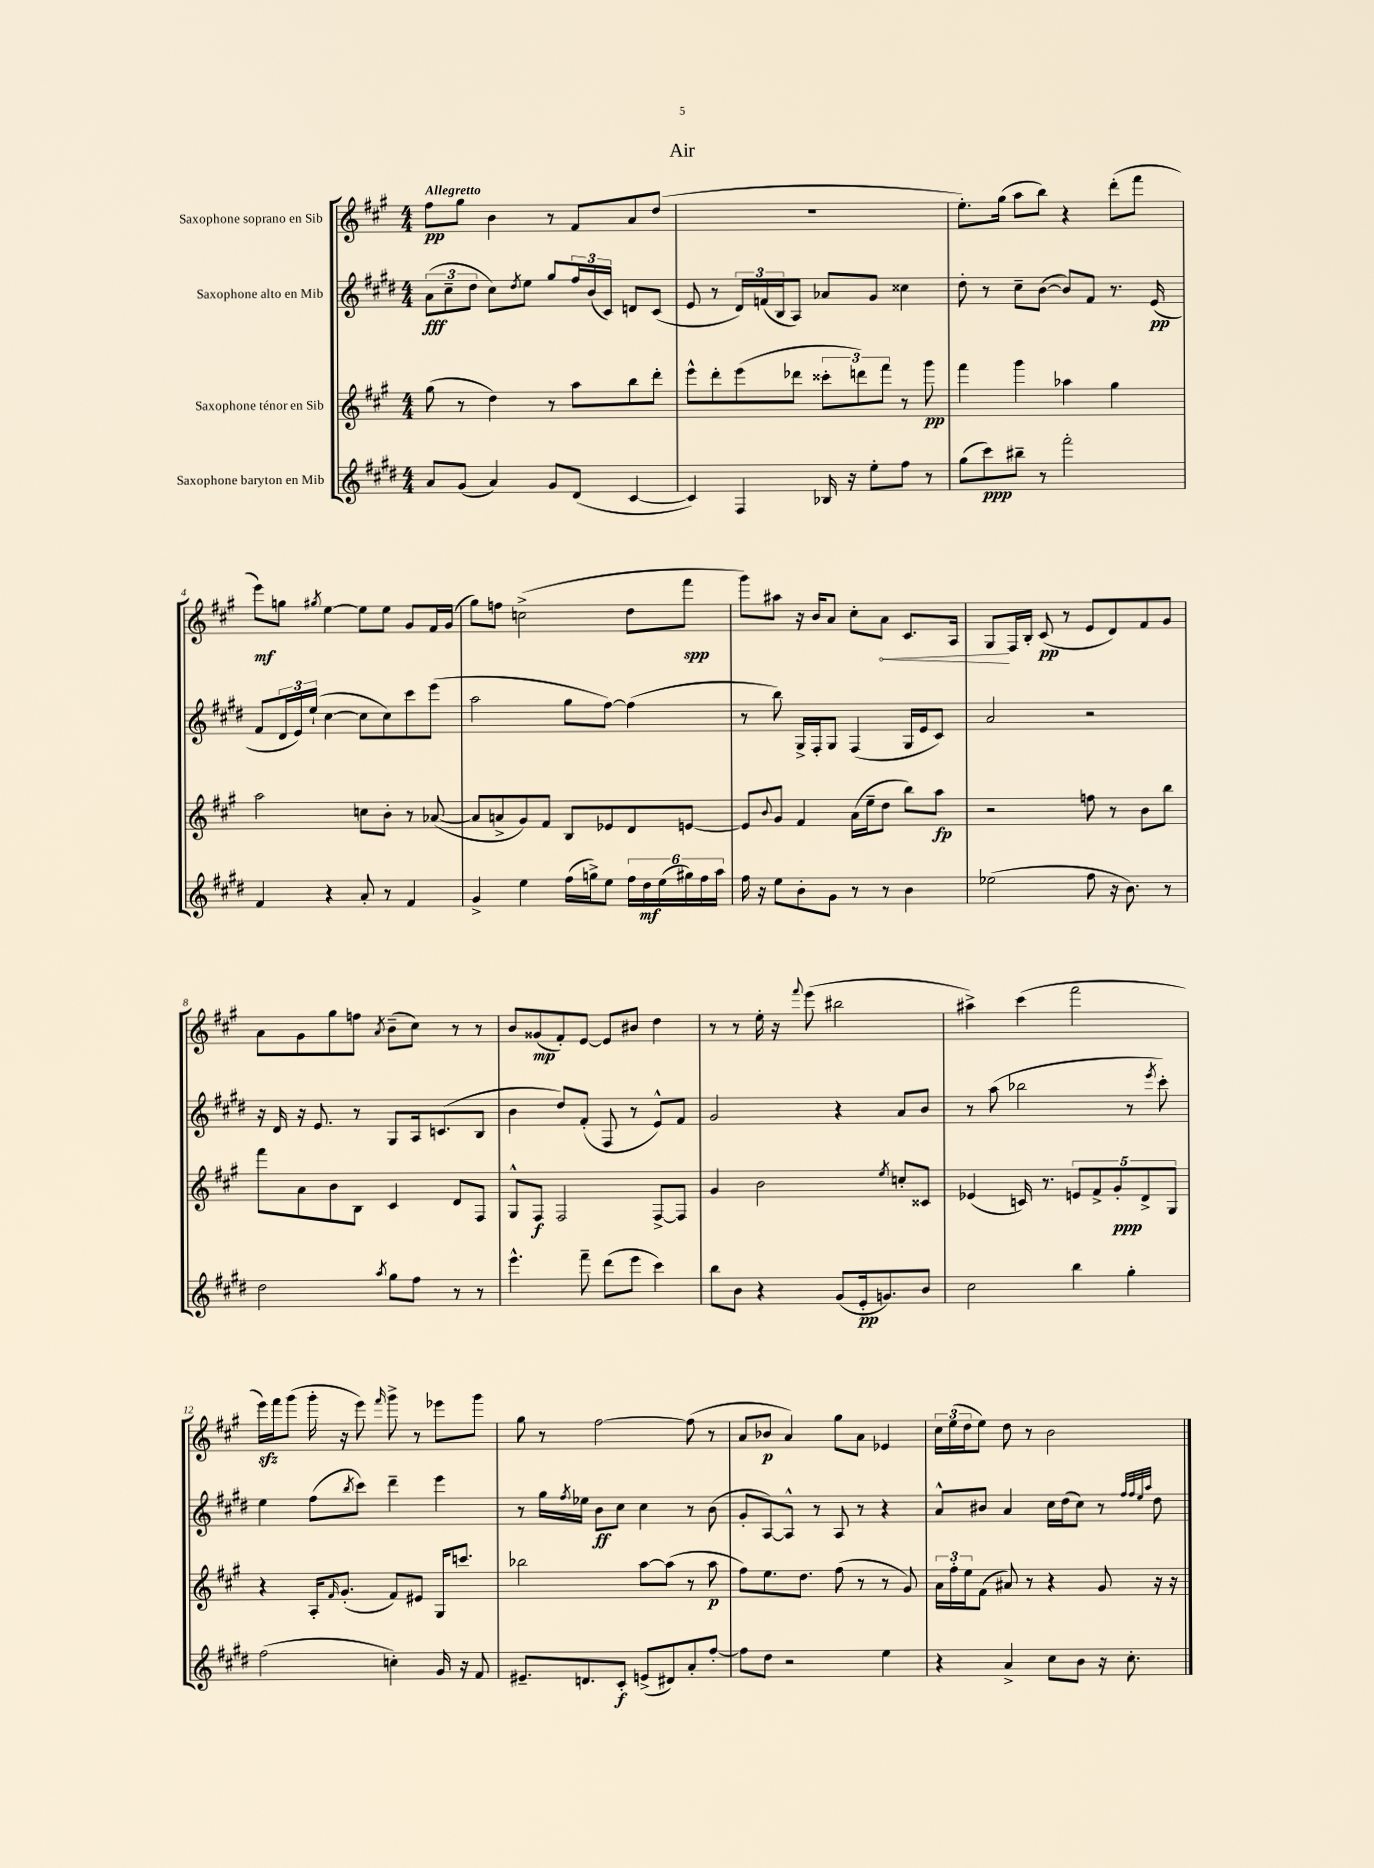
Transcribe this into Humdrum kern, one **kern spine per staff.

**kern	**dynam	**kern	**dynam	**kern	**dynam	**kern	**dynam
*part4	*part4	*part3	*part3	*part2	*part2	*part1	*part1
*staff4	*staff4	*staff3	*staff3	*staff2	*staff2	*staff1	*staff1
*I"Saxophone baryton en Mib	*	*I"Saxophone ténor en Sib	*	*I"Saxophone alto en Mib	*	*I"Saxophone soprano en Sib	*
*clefG2	*	*clefG2	*	*clefG2	*	*clefG2	*
*k[f#c#g#d#]	*	*k[f#c#g#]	*	*k[f#c#g#d#]	*	*k[f#c#g#]	*
*M4/4	*	*M4/4	*	*M4/4	*	*M4/4	*
=1	=1	=1	=1	=1	=1	=1	=1
!	!	!	!	!	!	!LO:TX:a:B:t=Allegretto	!
8a/L	.	(8gg#\	.	(12a\L	fff	8ff#\L	pp
.	.	.	.	12cc#~\	.	.	.
(8g#/J	.	8r	.	.	.	8gg#\J	.
.	.	.	.	12dd#\J	.	.	.
4a/)	.	4dd\)	.	8cc#\L)	.	4b\	.
.	.	.	.	8qdd#/	.	.	.
.	.	.	.	8ee\J	.	.	.
8g#/L	.	8r	.	8gg#/L	.	8r	.
(8d#/J	.	8aa\L	.	24ff#/L	.	8f#/L	.
.	.	.	.	(24b/	.	.	.
.	.	.	.	24c#/JJ)	.	.	.
[4c#/	.	8bb\	.	8dn/L	.	8a/	.
.	.	8ddd'\J	.	(8c#/J	.	(8dd/J	.
=2	=2	=2	=2	=2	=2	=2	=2
4c#/])	.	8eee^^\L	.	8e/	.	1r	.
.	.	8ddd'\	.	8r	.	.	.
4F#/	.	(8eee\	.	24d#/LL)	.	.	.
.	.	.	.	(24fn/	.	.	.
.	.	.	.	24B/J	.	.	.
.	.	8ddd-X\J	.	8A/J)	.	.	.
16B-X/	.	12ccc##X'\L	.	8a-X/L	.	.	.
16r	.	.	.	.	.	.	.
.	.	12dddn\)	.	.	.	.	.
8ee'\L	.	.	.	8g#/J	.	.	.
.	.	12fff#\J	.	.	.	.	.
8ff#\J	.	8r	.	4cc##X\	.	.	.
8r	.	8ggg#\	pp	.	.	.	.
=3	=3	=3	=3	=3	=3	=3	=3
(8gg#\L	.	4fff#\	.	8dd#'\	.	8.ee'\L)	.
8ccc#\)	ppp	.	.	8r	.	.	.
.	.	.	.	.	.	(16gg#\Jk	.
8bb#X~\J	.	4ggg#\	.	8cc#~\L	.	8aa\L	.
8r	.	.	.	([8b\J	.	8bb\J)	.
2fff#'\	.	4aa-X\	.	8b/L])	.	4r	.
.	.	.	.	8f#/J	.	.	.
.	.	4gg#\	.	8.r	.	(8ddd'\L	.
.	.	.	.	.	.	8fff#\J	.
.	.	.	.	(16e/	pp	.	.
!!LO:LB:g=z
=4	=4	=4	=4	=4	=4	=4	=4
4f#/	.	2aa\	.	8f#/L	.	8eee\L)	mf
.	.	.	.	24d#/L	.	8ggn\J	.
.	.	.	.	24e/)	.	.	.
.	.	.	.	(24ee`/JJ	.	.	.
.	.	.	.	.	.	8qgg#X/	.
4r	.	.	.	[4cc#\	.	[4ee\	.
8a'/	.	8ccn\L	.	8cc#\L]	.	8ee\L]	.
8r	.	8b'\J	.	8cc#\)	.	8ee\J	.
4f#/	.	8r	.	8ccc#\	.	8g#/L	.
.	.	([8a-X/	.	(8eee\J	.	16f#/L	.
.	.	.	.	.	.	(16g#/JJ	.
=5	=5	=5	=5	=5	=5	=5	=5
4g#^/	.	8a-/L]	.	2aa\	.	8gg#\L)	.
.	.	8an^/	.	.	.	8ffn\J	.
4ee\	.	8g#/)	.	.	.	(2ccn^\	.
.	.	8f#/J	.	.	.	.	.
(16ff#\LL	.	8B/L	.	8gg#\L	.	.	.
16ggn^\J)	.	.	.	.	.	.	.
8ee\J	.	8e-X/	.	[8ff#\J)	.	.	.
24ff#\LL	.	8d/	.	(4ff#\]	.	8dd\L	.
24dd#\	mf	.	.	.	.	.	.
(24ee\	.	.	.	.	.	.	.
24gg#X\)	.	[8en/J	.	.	.	8fff#\J	spp
24ff#\	.	.	.	.	.	.	.
24aa\JJ	.	.	.	.	.	.	.
=6	=6	=6	=6	=6	=6	=6	=6
16ff#\	.	8e/L]	.	8r	.	8ggg#\L)	.
16r	.	.	.	.	.	.	.
.	.	8qqb/	.	.	.	.	.
8ee\L	.	8g#/J	.	8bb\)	.	8aa#X\J	.
8b'\	.	4f#/	.	16G#^/LL	.	16r	.
.	.	.	.	16F#'/J	.	16b/KL	.
8g#\J	.	.	.	8G#/J	.	8a/J	.
8r	.	(16a\LL	.	(4F#/	.	8cc#'\L	.
.	.	16ee~\J	.	.	.	.	.
!	!	!	!	!	!	!	!LO:HP:b
8r	.	8dd\J	.	.	.	8a\J	<
4b\	.	8bb\L)	.	16G#/LL	.	8.c#/L	.
.	.	.	.	16e/J	.	.	.
.	.	8aa\J	fp	8c#/J)	.	.	.
.	.	.	.	.	.	16A/Jk	.
=7	=7	=7	=7	=7	=7	=7	=7
(2ee-X\	.	2r	.	2a/	.	8G#/L	.
.	.	.	.	.	.	16F#/L	[
.	.	.	.	.	.	16B'/JJ	.
.	.	.	.	.	.	(8c#/	pp
.	.	.	.	.	.	8r	.
8ff#\	.	8ffn\	.	2r	.	8e/L	.
16r	.	8r	.	.	.	8d/)	.
8.b\)	.	.	.	.	.	.	.
.	.	8b\L	.	.	.	8f#/	.
8r	.	8bb\J	.	.	.	8g#/J	.
!!LO:LB:g=z
=8	=8	=8	=8	=8	=8	=8	=8
2dd#\	.	8fff#\L	.	16r	.	8a\L	.
.	.	.	.	16d#/	.	.	.
.	.	8a\	.	16r	.	8g#\	.
.	.	.	.	8.e/	.	.	.
.	.	8b\	.	.	.	8gg#\	.
.	.	8B\J	.	8r	.	8ffn\J	.
8qaa/	.	.	.	.	.	8qa/	.
8gg#\L	.	4c#/	.	8G#/L	.	(8b~\L	.
8ff#\J	.	.	.	16A/k	.	8cc#\J)	.
.	.	.	.	(8.cn/	.	.	.
8r	.	8d/L	.	.	.	8r	.
8r	.	8F#/J	.	8B/J	.	8r	.
=9	=9	=9	=9	=9	=9	=9	=9
4.eee^^\	.	8G#^^/L	.	4b\	.	8b/L	.
.	.	8F#/J	f	.	.	(8g##X/	mp
.	.	2F#/	.	8dd#/L)	.	8f#'/)	.
8fff#~\	.	.	.	(8f#'/J	.	[8e/J	.
(8ddd#\L	.	.	.	8F#/	.	8e/L]	.
8eee\J	.	.	.	8r	.	8b#X/J	.
4ccc#\)	.	[8F#^/L	.	8e^^/L)	.	4dd\	.
.	.	8F#/J]	.	8f#/J	.	.	.
=10	=10	=10	=10	=10	=10	=10	=10
8bb\L	.	4g#/	.	2g#/	.	8r	.
8b\J	.	.	.	.	.	8r	.
4r	.	2b\	.	.	.	16ee'\	.
.	.	.	.	.	.	16r	.
.	.	.	.	.	.	8qqfff#/	.
.	.	.	.	.	.	(8eee\	.
(8g#/L	.	.	.	4r	.	2bb#X\	.
16e'/k	pp	.	.	.	.	.	.
8.gn/)	.	.	.	.	.	.	.
.	.	8qee/	.	.	.	.	.
.	.	8ccn'/L	.	8a/L	.	.	.
8b/J	.	8c##X/J	.	8b/J	.	.	.
=11	=11	=11	=11	=11	=11	=11	=11
2cc#\	.	(4e-X/	.	8r	.	4aa#X^\)	.
.	.	.	.	(8aa\	.	.	.
.	.	16cn/)	.	2bb-X\	.	(4ccc#\	.
.	.	8.r	.	.	.	.	.
4bb\	.	10en/L	.	.	.	2fff#\	.
.	.	10f#^/	.	.	.	.	.
.	.	10g#'/	ppp	.	.	.	.
4gg#'\	.	.	.	8r	.	.	.
.	.	10d^/	.	.	.	.	.
.	.	.	.	8qeee/	.	.	.
.	.	.	.	8ccc#'\)	.	.	.
.	.	10G#/J	.	.	.	.	.
!!LO:LB:g=z
=12	=12	=12	=12	=12	=12	=12	=12
(2ff#\	.	4r	.	4ee\	.	16eeezz\LL)	.
.	.	.	.	.	.	16fff#\J	.
.	.	.	.	.	.	(8ggg#\J	.
.	.	16A'/KL	.	(8ff#\L	.	16ggg#'\	.
.	.	16qqf#/	.	.	.	.	.
.	.	(8.g#'/J	.	.	.	16r	.
.	.	.	.	8qbb/	.	.	.
.	.	.	.	8ccc#\J)	.	8eee\)	.
.	.	.	.	.	.	16qqfff#/	.
4ccn'\)	.	8f#/L)	.	4ddd#~\	.	8ggg#^\	.
.	.	8e#X/J	.	.	.	8r	.
16g#/	.	16G#/KL	.	4eee\	.	8eee-X\L	.
16r	.	8.cccn/J	.	.	.	.	.
8f#/	.	.	.	.	.	8ggg#\J	.
=13	=13	=13	=13	=13	=13	=13	=13
8.e#X~/L	.	2bb-X\	.	8r	.	8gg#\	.
.	.	.	.	16gg#\LL	.	8r	.
.	.	.	.	8qff#/	.	.	.
8.dn/	.	.	.	16ee-X\JJ	.	.	.
.	.	.	.	8b\L	ff	[2ff#\	.
8c#'/J	f	.	.	8cc#\J	.	.	.
(8en^/L	.	[8aa\L	.	4cc#\	.	.	.
8d#X/)	.	(8aa\J]	.	.	.	.	.
8a'/	.	8r	.	8r	.	(8ff#\]	.
[8ff#'/J	.	8aa\	p	(8b\	.	8r	.
=14	=14	=14	=14	=14	=14	=14	=14
8ff#\L]	.	8ff#\L)	.	8g#'/L	.	8a/L	.
8dd#\J	.	8.ee\	.	[8A/)	.	8b-X/J	p
2r	.	.	.	8A^^/J]	.	4a/)	.
.	.	8.dd\J	.	.	.	.	.
.	.	.	.	8r	.	.	.
.	.	(8ff#\	.	8A/	.	8gg#\L	.
.	.	8r	.	8r	.	8a\J	.
4ee\	.	8r	.	4r	.	4e-X/	.
.	.	8g#/)	.	.	.	.	.
=15	=15	=15	=15	=15	=15	=15	=15
4r	.	24a\LL	.	8a^^/L	.	24cc#\LL	.
.	.	24ff#'\	.	.	.	(24ee\	.
.	.	24ee\J	.	.	.	24dd\J	.
.	.	(8f#\J	.	8b#X/J	.	8ee\J)	.
4a^/	.	8a#X/)	.	4a/	.	8dd\	.
.	.	8r	.	.	.	8r	.
8cc#\L	.	4r	.	16cc#\LL	.	2b\	.
.	.	.	.	(16dd#\J	.	.	.
8b\J	.	.	.	8cc#\J)	.	.	.
16r	.	8g#/	.	8r	.	.	.
8.cc#'\	.	.	.	.	.	.	.
.	.	.	.	32qqff#/LLL	.	.	.
.	.	.	.	32qqff#/	.	.	.
.	.	.	.	32qqee/	.	.	.
.	.	.	.	32qqaa/JJJ	.	.	.
.	.	16r	.	8dd#\	.	.	.
.	.	16r	.	.	.	.	.
==	==	==	==	==	==	==	==
*-	*-	*-	*-	*-	*-	*-	*-
